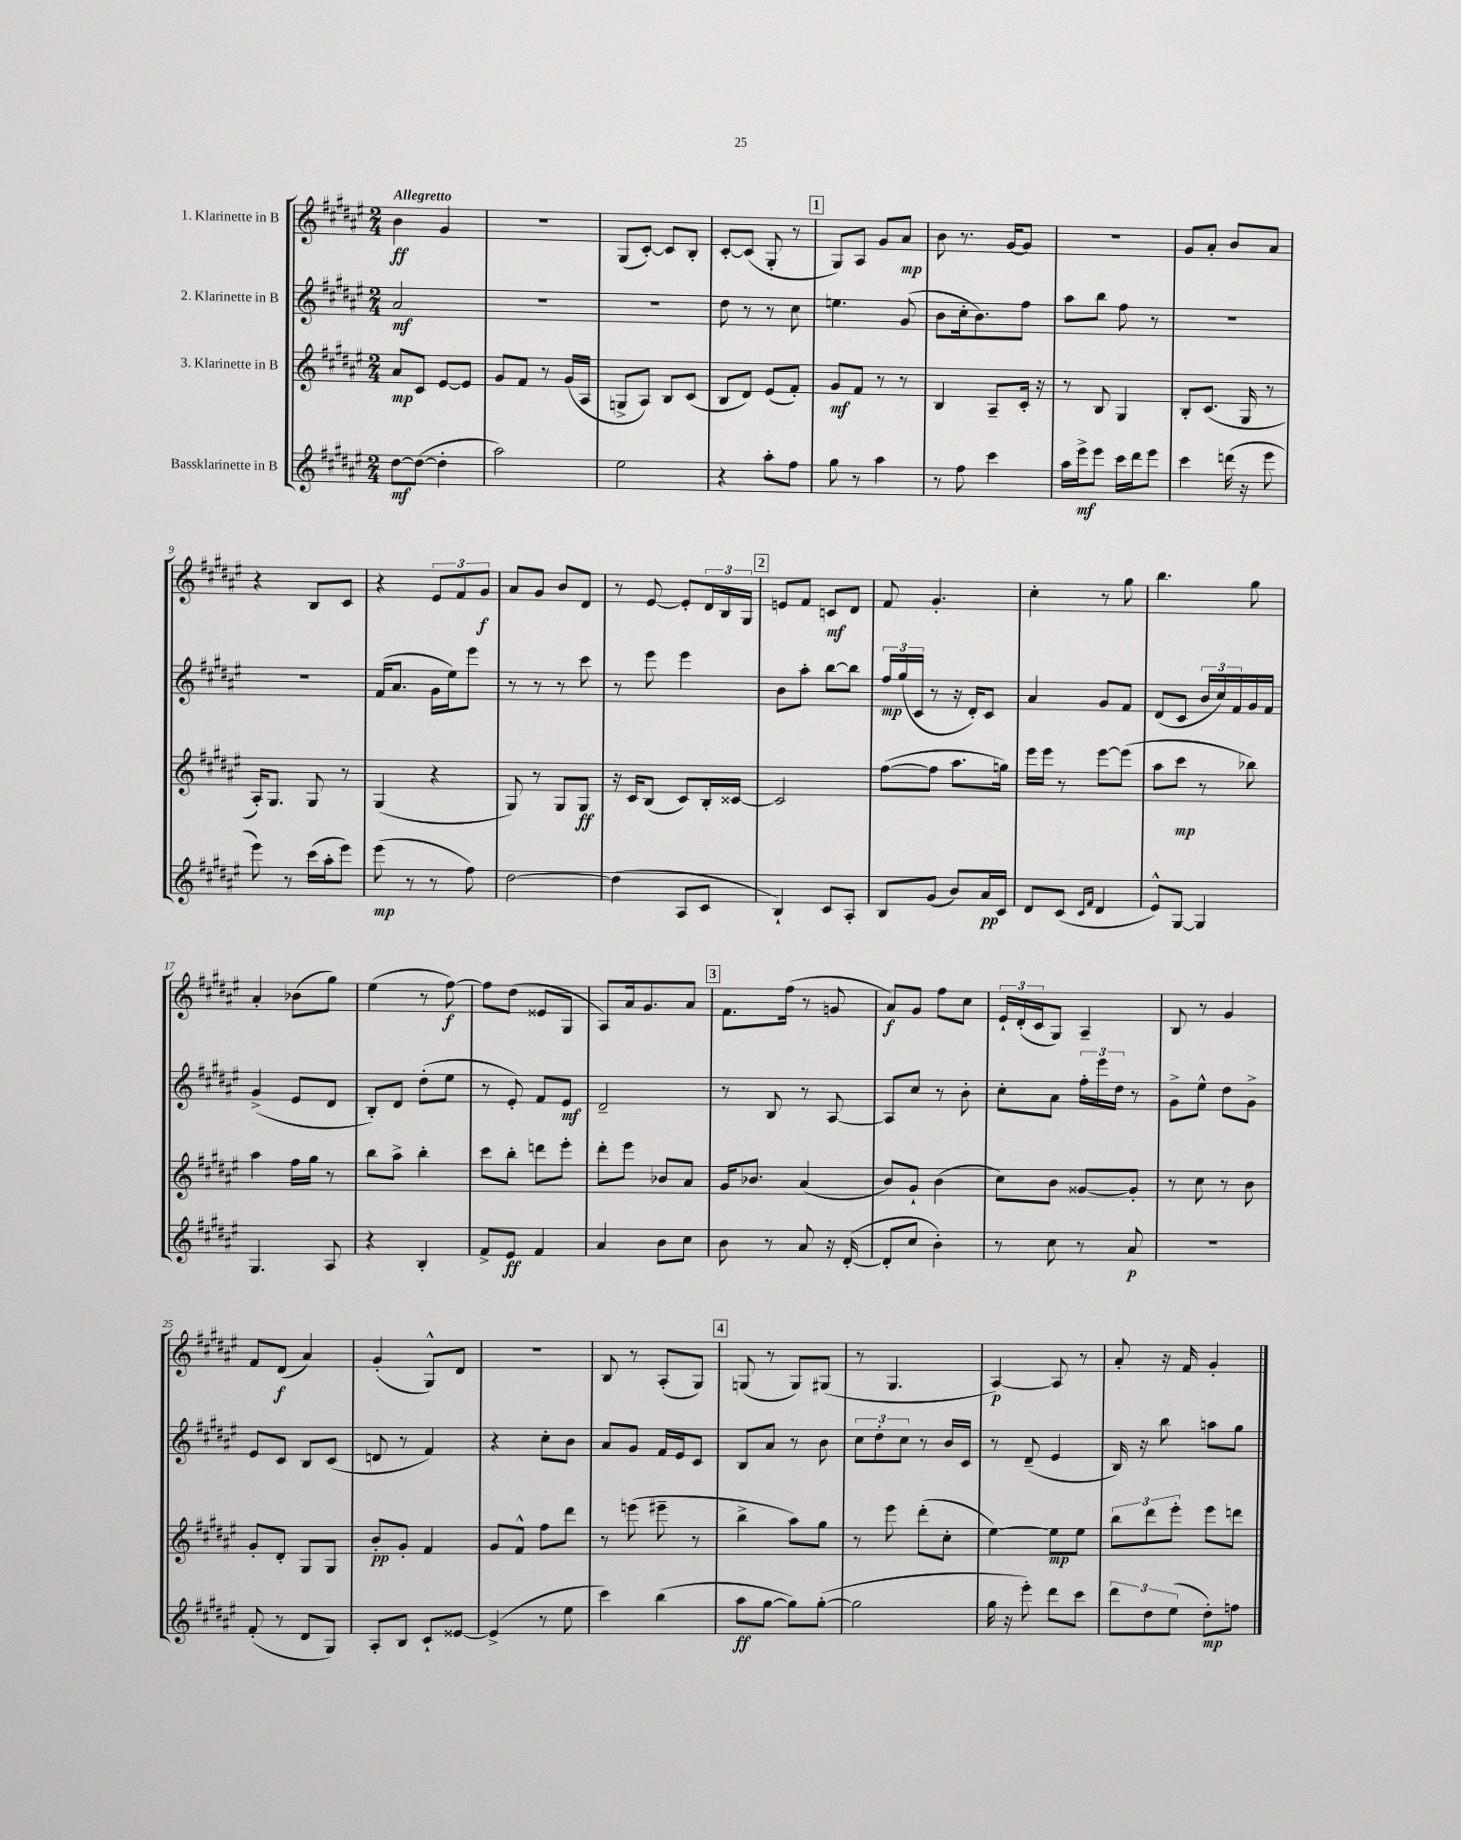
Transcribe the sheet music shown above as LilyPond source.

<<
\new StaffGroup <<
\new Staff = "s0" \with { instrumentName = "1. Klarinette in B" } {
    \clef treble \key fis \major \numericTimeSignature \time 2/4 \tempo "Allegretto"
    b'4\ff gis'4 |
    r2 |
    gis8( cis'8~-.) cis'8 b8-. |
    cis'8~-. cis'8( gis8-. r8 |
    \mark \markup { \box "1" } gis8) ais8 gis'8 ais'8\mp |
    b'8 r8. gis'16~ gis'8 |
    R2 |
    gis'8 ais'8-. b'8 ais'8 |
    r4 b8 cis'8 |
    r4 \tuplet 3/2 { eis'8 fis'8 gis'8\f } |
    ais'8 gis'8 b'8 dis'8 |
    r8 eis'8~ eis'8-. \tuplet 3/2 { dis'16 b16 gis16 } |
    \mark \markup { \box "2" } e'8 fis'8 c'8\mf dis'8 |
    fis'8 gis'4.-. |
    cis''4-. r8 gis''8 |
    b''4. gis''8 |
    ais'4-. bes'8( gis''8) |
    eis''4( r8 fis''8~\f) |
    fis''8 dis''8( eisis'8 gis8 |
    ais8) ais'16 gis'8. ais'8 |
    \mark \markup { \box "3" } fis'8. fis''16( r8 g'8 |
    ais'8\f) gis'8 fis''8 cis''8 |
    \tuplet 3/2 { eis'16-! dis'16-.( cis'16 } gis8) ais4-- |
    b8 r8 gis'4 |
    fis'8 dis'8\f( ais'4) |
    gis'4-.( gis8-^) dis'8 |
    r2 |
    b8 r8 ais8-.( gis8) |
    \mark \markup { \box "4" } g8( r8 g8) gis8( |
    r8 gis4. |
    ais4~\p) ais8 r8 |
    ais'8-. r16 fis'16 gis'4-. \bar "|." |
}
\new Staff = "s1" \with { instrumentName = "2. Klarinette in B" } {
    \clef treble \key fis \major \numericTimeSignature \time 2/4
    ais'2\mf |
    r2 |
    R2 |
    dis''8 r8 r8 cis''8 |
    \mark \markup { \box "1" } e''4. gis'8( |
    b'8 cis''16-. b'8.) fis''8 |
    ais''8 b''8 fis''8 r8 |
    R2 |
    R2 |
    fis'16( ais'8. gis'16 eis''16) eis'''8 |
    r8 r8 r8 cis'''8 |
    r8 eis'''8 eis'''4 |
    \mark \markup { \box "2" } b'8 ais''8-. b''8~ b''8 |
    \tuplet 3/2 { fis''16\mp gis''16( cis'16 } r8 r16 dis'16-.) cis'8 |
    ais'4 gis'8 fis'8 |
    dis'8( cis'8 \tuplet 3/2 { b'16 cis''16) fis'16 } gis'16 fis'16 |
    gis'4->( eis'8 dis'8 |
    b8-.) dis'8 dis''8-.( eis''8 |
    r8 eis'8-.) fis'8 eis'8\mf |
    dis'2-- |
    \mark \markup { \box "3" } r8 b8 r8 ais8~ |
    ais8 cis''8 r8 b'8-. |
    cis''8-. ais'8 \tuplet 3/2 { fis''16-. eis'''16 dis''16 } r8 |
    gis'8-> eis''8-^ dis''8 gis'8-> |
    eis'8 cis'8 b8 cis'8( |
    d'8 r8 fis'4) |
    r4 cis''8-. b'8 |
    ais'8 gis'8 fis'16 eis'16 cis'8 |
    \mark \markup { \box "4" } b8 ais'8 r8 b'8 |
    \tuplet 3/2 { cis''8 dis''8-. cis''8 } r8 b'16 cis'16 |
    r8 dis'8--( eis'4 |
    b16) r16 b''8 a''8 gis''8 \bar "|." |
}
\new Staff = "s2" \with { instrumentName = "3. Klarinette in B" } {
    \clef treble \key fis \major \numericTimeSignature \time 2/4
    ais'8\mp cis'8 eis'8~ eis'8 |
    gis'8 fis'8 r8 gis'16( ais16 |
    g8-> ais8) b8 cis'8( |
    b8 dis'8) eis'8( fis'8-.) |
    \mark \markup { \box "1" } gis'8\mf fis'8 r8 r8 |
    b4 ais8-- cis'16-. r16 |
    r8 b8 gis4 |
    b8-. cis'8.( gis16 r8 |
    ais16-.) gis8. gis8 r8 |
    gis4( r4 |
    gis8) r8 gis8 gis8\ff |
    r16 cis'16 b8( cis'8) b16-. cisis'16~ |
    \mark \markup { \box "2" } cisis'2 |
    fis''8~( fis''8 ais''8. g''16) |
    eis'''16 eis'''16 r8 eis'''8~ eis'''8( |
    ais''8 cis'''8\mp r8 bes''8) |
    ais''4 fis''16 gis''16 r8 |
    b''8 ais''8-> b''4-. |
    cis'''8 b''8-. d'''8 eis'''8-. |
    dis'''8-. eis'''8 bes'8 ais'8 |
    \mark \markup { \box "3" } gis'16 bes'8. ais'4( |
    b'8) gis'8-! b'4( |
    cis''8) b'8 gisis'8~ gisis'8-. |
    r8 cis''8 r8 b'8 |
    gis'8-. dis'8-. gis8 gis8 |
    b'8-.\pp gis'8-. fis'4 |
    gis'8 fis'8-^ fis''8 dis'''8 |
    r8 e'''8( eis'''8-- r8 |
    \mark \markup { \box "4" } b''4-> ais''8) gis''8 |
    r8 eis'''8 dis'''8-.( cis''8-. |
    eis''4~) eis''8\mp eis''8 |
    \tuplet 3/2 { b''8 dis'''8 eis'''8-. } eis'''8 d'''8 \bar "|." |
}
\new Staff = "s3" \with { instrumentName = "Bassklarinette in B" } {
    \clef treble \key fis \major \numericTimeSignature \time 2/4
    dis''8~\mf dis''8~( dis''4-. |
    ais''2) |
    eis''2 |
    r4 ais''8-. fis''8 |
    \mark \markup { \box "1" } gis''8 r8 ais''4 |
    r8 fis''8 cis'''4 |
    ais''16 eis'''16->\mf eis'''8 cis'''16 dis'''16 eis'''8 |
    cis'''4 d'''16( r16 eis'''8 |
    eis'''8) r8 cis'''16( ais''16-. eis'''8) |
    eis'''8\mp( r8 r8 fis''8) |
    dis''2~ |
    dis''4( ais8 cis'8 |
    \mark \markup { \box "2" } b4-!) cis'8 ais8-. |
    b8 gis'8( b'8) ais'16\pp cis'16 |
    dis'8 cis'8( \grace { cis'16 fis'16 } dis'4 |
    eis'8-^) gis8~ gis4 |
    gis4. ais8 |
    r4 b4-. |
    fis'8-> eis'8\ff fis'4 |
    ais'4 b'8 cis''8 |
    \mark \markup { \box "3" } b'8 r8 ais'8 r16 dis'16~-.( |
    dis'8-. cis''8 b'4-.) |
    r8 cis''8 r8 ais'8\p |
    r2 |
    fis'8-.( r8 dis'8 gis8) |
    ais8-. b8 cis'8-! eisis'8~ |
    eisis'4->( r8 eis''8 |
    cis'''4) b''4( |
    \mark \markup { \box "4" } ais''8\ff gis''8~ gis''8) gis''8~-.( |
    gis''2 |
    gis''16 r16 eis'''8-.) dis'''8 cis'''8 |
    \tuplet 3/2 { dis'''8 dis''8 eis''8( } dis''8-.\mp) f''8 \bar "|." |
}
>>
>>
